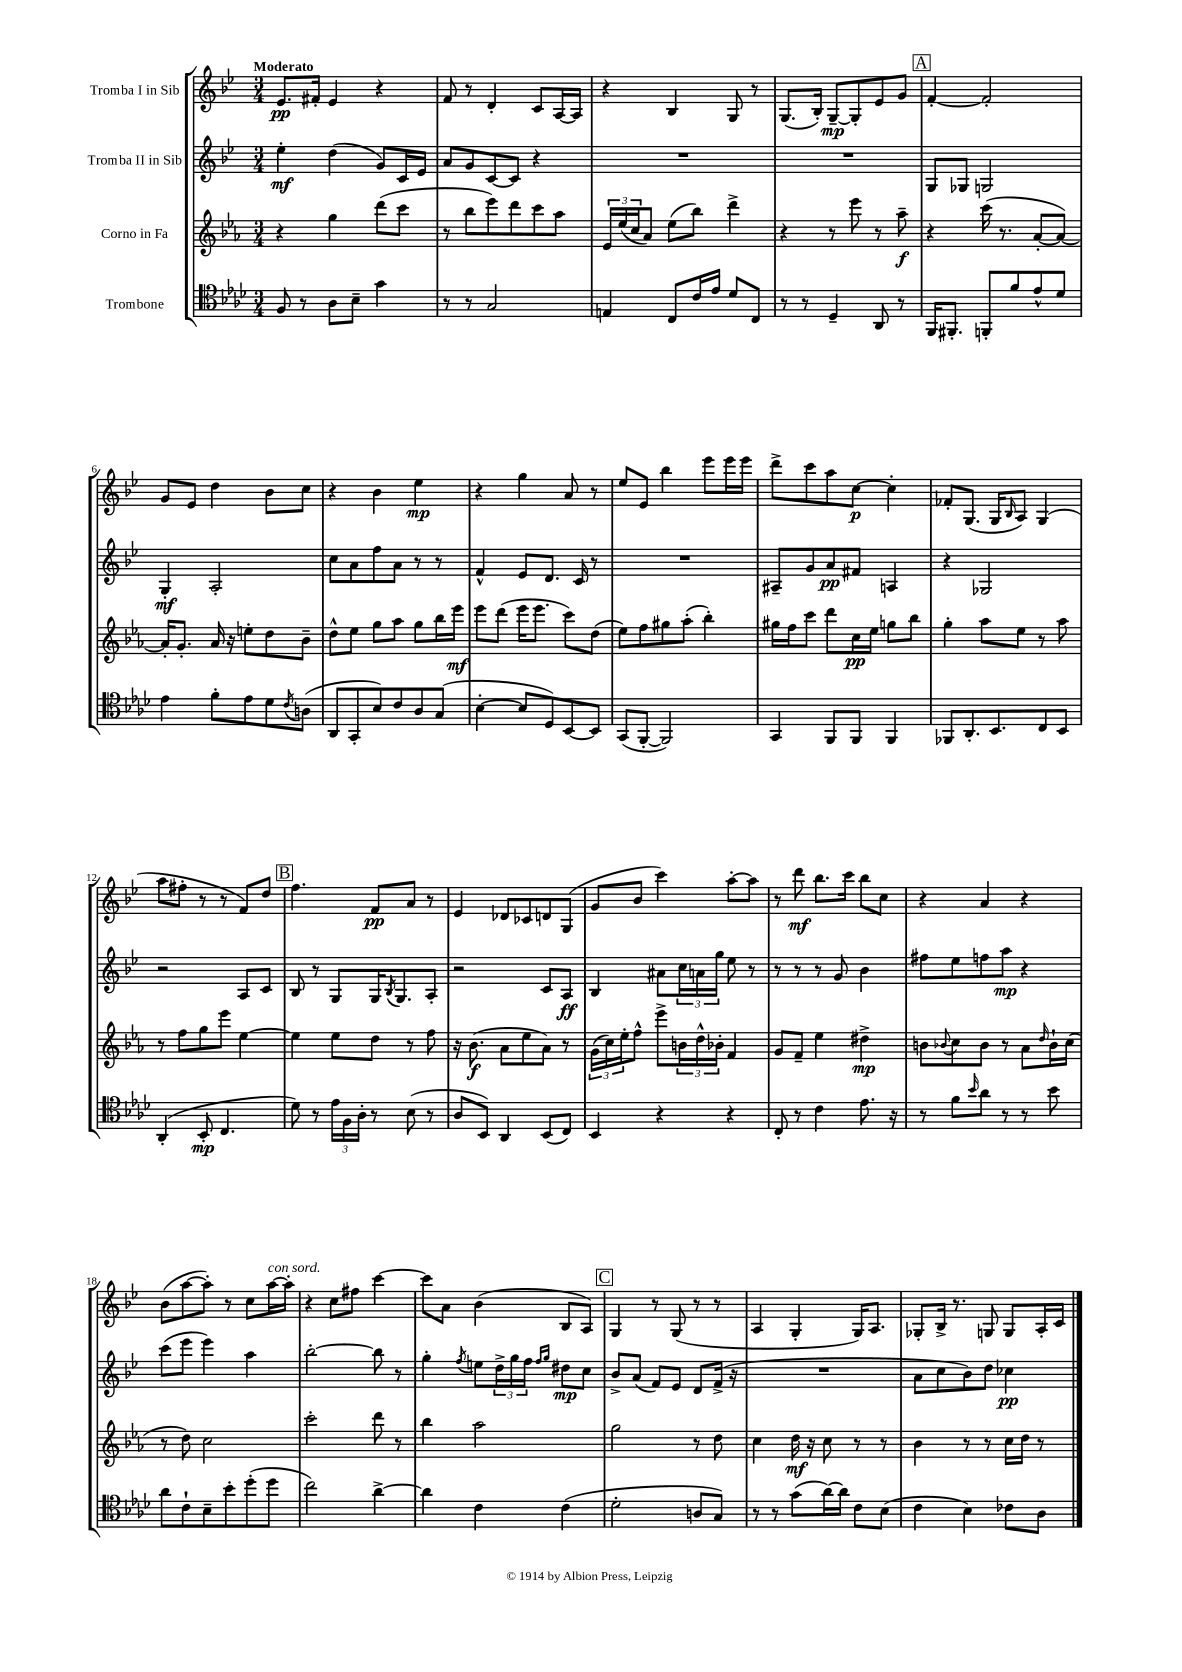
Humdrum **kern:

**kern	**kern	**kern	**kern
*staff4	*staff3	*staff2	*staff1
*clefC4	*clefG2	*clefG2	*clefG2
*k[b-e-a-d-]	*k[b-e-a-]	*k[b-e-]	*k[b-e-]
*M3/4	*M3/4	*M3/4	*M3/4
8F/	4r	4ee-'\	8.e-/L
8r	.	.	.
.	.	.	16f#'/Jk
8A-\L	4gg\	(4dd\	4e-/
8B-~\J	.	.	.
4g\	(8ddd\L	8g/L)	4r
.	8ccc\J	16c/L	.
.	.	16e-/JJ	.
=	=	=	=
8r	8r	8a/L	8f/
8r	8bb-\L	8g/	8r
2G/	8eee-\)	[8c/	4d'/
.	8ddd\	8c/]J	.
.	8ccc\	4r	8c/L
.	8aa-\J	.	[16A/L
.	.	.	16A/]JJ
=	=	=	=
4E/	24e-/LL	2.r	4r
.	(24ee-/	.	.
.	24cc/J	.	.
.	8a-/J)	.	.
8C/L	(8ee-\L	.	4B-/
16c/L	8bb-\J)	.	.
16e-/JJ	.	.	.
8d-/L	4ddd^\	.	8G/
8C/J	.	.	8r
=	=	=	=
8r	4r	2.r	(8.G/L
8r	.	.	.
.	.	.	16B-'/Jk)
4D-~/	8r	.	[8G~/L
.	8eee-\	.	8G'/]
8AA-/	8r	.	8e-/
8r	8aa-~\	.	8g/J
=	=	=	=
16FF/LK	4r	8G/L	[4f'/
8.FF#'/J	.	.	.
.	.	8G-/J	.
8FF'/L	(16ccc\	2G/	2f'/]
.	8.r	.	.
8f/	.	.	.
8e-^^/	[8a-'/L	.	.
8d-/J	8a-/_J)	.	.
=	=	=	=
4e-\	16a-'/]LK	4G'/	8g/L
.	8.g'/J	.	.
.	.	.	8e-/J
8f'\L	16a-/	2A'/	4dd\
.	16r	.	.
8e-\	8ee'\L	.	.
8d-\	8dd\	.	8b-\L
8qc/	.	.	.
(8A\J	8b-~\J	.	8cc\J
=	=	=	=
8AA-/L	8dd^^\L	8cc\L	4r
8GG'/	8ee-\J	8a\	.
8B-/)	8gg\L	8ff\	4b-\
8c/	8aa-\J	8a\J	.
8A-/	8gg\L	8r	4ee-\
(8G/J	16bb-\L	8r	.
.	16eee-\JJ	.	.
=	=	=	=
[4B-'\	8eee-\L	4f^^/	4r
.	(8ddd\J	.	.
8B-/]L	16eee-\LK	8e-/L	4gg\
.	8.eee-\J	.	.
8D-/)	.	8.d/J	.
[8BB-/	8ccc\L)	.	8a/
.	.	16c/	.
8BB-/]J	(8dd\J	8r	8r
=	=	=	=
(8GG/L	8ee-\L)	2.r	8ee-/L
[8FF'/J	8ff\	.	8e-/J
2FF/])	8gg#\	.	4bb-\
.	(8aa-'\J	.	.
.	4bb-'\)	.	8eee-\L
.	.	.	16eee-\L
.	.	.	16eee-\JJ
=	=	=	=
4GG/	16gg#\LL	8A#~/L	8ddd^\L
.	16ff\J	.	.
.	8ccc\J	8g/	8ccc\
8FF/L	8ddd\L	8a/	8aa\
8FF/J	16cc\L	8f#/J	[8cc\J
.	16ee-\JJ	.	.
4FF/	8gg\L	4A/	4cc'\]
.	8bb-\J	.	.
=	=	=	=
8FF-/L	4gg'\	4r	8f-'/L
8.AA-'/	.	.	(8.G/J
.	8aa-\L	2G-/	.
8.BB-/	.	.	16G/LK
.	.	.	16qqB-/
.	8ee-\J	.	8A/J)
8C/	8r	.	(4G/
8BB-/J	8aa-\	.	.
=	=	=	=
(4AA-'/	8r	2r	8aa\L
.	8ff\L	.	8ff#'\J
8BB-'/	8gg\	.	8r
4.C/	8eee-\J	.	8r
.	[4ee-\	8A/L	8f/L)
.	.	8c/J	8dd/J
=	=	=	=
8d-\)	4ee-\]	8B-/	4.ff\
8r	.	8r	.
24e-\LL	8ee-\L	8G/L	.
24F\	.	.	.
24A-'\JJ	.	.	.
8r	8dd\J	16G/K	8f/L
.	.	8qB-/	.
.	.	8.G/	.
(8B-\	8r	.	8a/J
8r	8ff\	8A'/J	8r
=	=	=	=
8A-/L	16r	2r	4e-/
.	(8.b-\	.	.
8BB-/J)	.	.	.
4AA-/	8a-\L	.	8d-/L
.	8ee-\	.	8c-/
(8BB-/L	8a-\J)	8c/L	8d/
8C/J)	8r	8A/J	(8G/J
=	=	=	=
4BB-/	(24g\LL	4B-/	8g/L
.	24cc\)	.	.
.	24ee-'\J	.	.
.	8ff^^\J	.	8b-/J
4r	8eee-^\L	8a#\L	4ccc\)
.	24b\L	24cc\L	.
.	24dd^^\	24a\	.
.	24b-'\JJ	24gg\JJ	.
4r	4f/	8ee-\	[8aa'\L
.	.	8r	8aa\]J
=	=	=	=
8C'/	8g/L	8r	8r
8r	8f~/J	8r	8ddd\
4c\	4ee-\	8r	8.bb-\L
.	.	8g/	.
.	.	.	16ccc\Jk
8.e-\	4dd#^\	4b-\	8bb-\L
.	.	.	8cc\J
16r	.	.	.
=	=	=	=
8r	8b\L	8ff#\L	4r
.	8qqb-/	.	.
8f\L	8cc\	8ee-\	.
16qqb-/	.	.	.
8a-\J	8b-\J	8ff\	4a/
8r	8r	8aa\J	.
8r	8a-\L	4r	4r
.	16qqdd/	.	.
8b-\	16b-`\L	.	.
.	(16cc\JJ	.	.
=	=	=	=
8a-\L	8r	(8ccc\L	(8b-\L
8c`\	8dd\)	8eee-\J	[8aa\
8B-~\	2cc\	4eee-\)	8aa'\]J)
8b-'\	.	.	8r
(8dd-'\	.	4aa\	8cc\L
8dd-\J	.	.	[16aa\L
.	.	.	16aa'\]JJ
=	=	=	=
2cc\)	2ccc'\	[2bb-'\	4r
.	.	.	8cc\L
.	.	.	8ff#\J
[4a-^\	8ddd\	8bb-\]	[4ccc\
.	8r	8r	.
=	=	=	=
4a-\]	4bb-\	4gg'\	8ccc\]L
.	.	.	8a\J
.	.	8qff/	.
4c\	2aa-\	8ee\L	(4b-\
.	.	24dd^\L	.
.	.	24gg\	.
.	.	24ff\JJ	.
.	.	16qqff/LL	.
.	.	16qqgg/JJ	.
(4c\	.	8dd#\L	8B-/L
.	.	8cc\J	8A/J)
=	=	=	=
2d-'\	2gg\	8b-^/L	4G/
.	.	(8a/J	.
.	.	8f/L)	8r
.	.	8e-/J	(8G/
8A/L	8r	8d/L	8r
8G/J)	8dd\	(16f^/Jk	8r
.	.	16r	.
=	=	=	=
8r	4cc\	2.r	4A/
8r	.	.	.
(8g\L	16dd\	.	4G'/
.	16r	.	.
[16a-\L)	8cc\	.	.
16a-\]JJ	.	.	.
8c\L	8r	.	16G/LK)
.	.	.	8.A/J
(8B-\J	8r	.	.
=	=	=	=
4c\	4b-\	8a\L	8G-'/L
.	.	8cc\	16B-^/Jk
.	.	.	8.r
4B-\)	8r	8b-\)	.
.	8r	8dd\J	8G/
8c-\L	16cc\LL	4cc-\	8G/L
.	16dd\JJ	.	.
8A-\J	8r	.	16A'/L
.	.	.	16c/JJ
==	==	==	==
*-	*-	*-	*-
